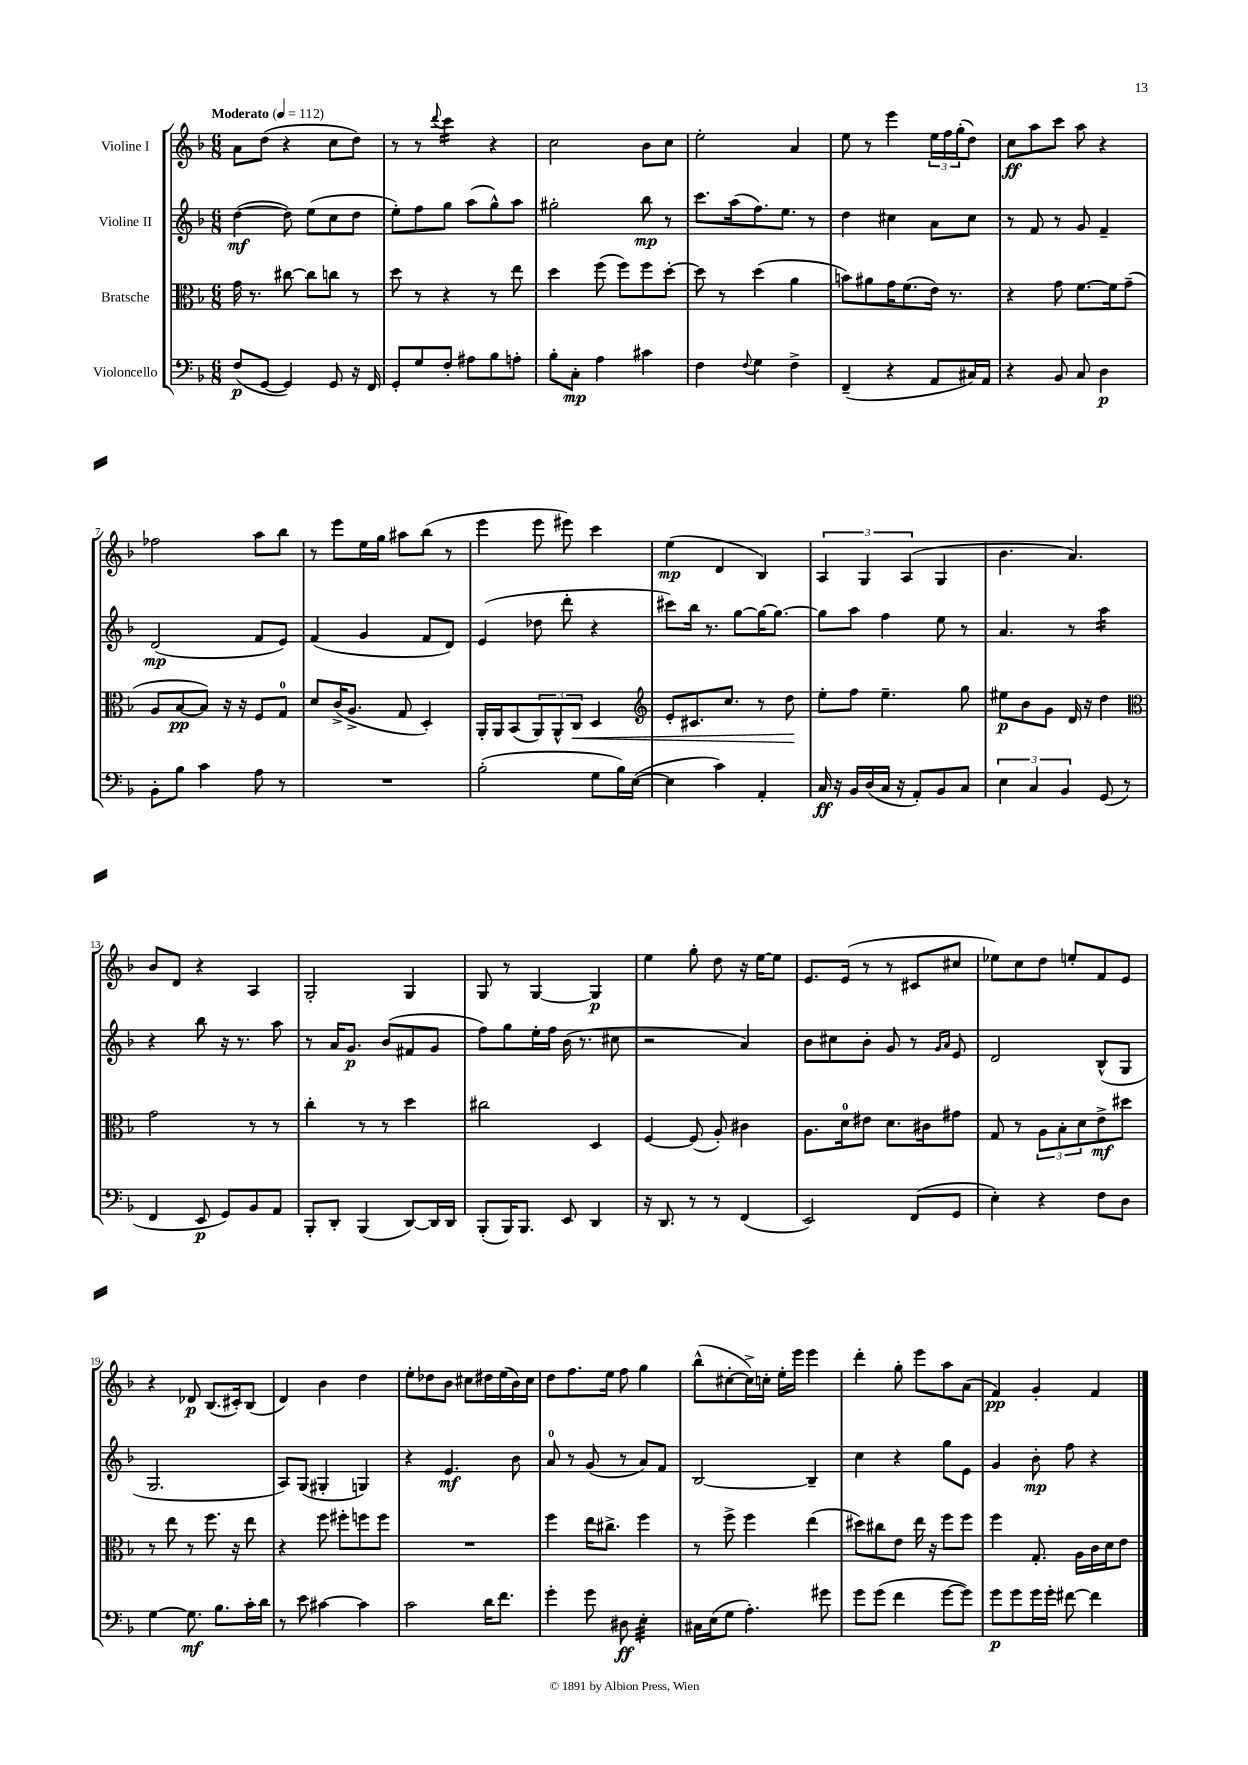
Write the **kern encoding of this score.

**kern	**kern	**kern	**kern
*staff4	*staff3	*staff2	*staff1
*clefF4	*clefC3	*clefG2	*clefG2
*k[b-]	*k[b-]	*k[b-]	*k[b-]
*M6/8	*M6/8	*M6/8	*M6/8
*MM112	*MM112	*MM112	*MM112
(8F	16g	([4dd	8a
.	8.r	.	.
[8GG	.	.	(8dd
4GG])	[8cc#	8dd])	4r
.	8cc#]	(8ee	.
8GG	8cc	8cc	8cc
16r	8r	8dd	8dd)
16FF	.	.	.
=	=	=	=
8GG'	8dd	8ee')	8r
8G	8r	8ff	8r
.	.	.	8qqddd
8F'	4r	8gg	4ccc
8A#	.	(8aa	.
8B-	8r	8gg^^)	4r
8A'	8ee	8aa	.
=	=	=	=
8B-'	4dd	2gg#'	2cc
8C'	.	.	.
4A	(8ff	.	.
.	8ff)	.	.
4c#	8ff	8bb-	8b-
.	[8dd'	8r	8cc
=	=	=	=
4F	8dd]	8.ccc	2ee'
.	8r	.	.
.	.	(16aa	.
8qqF	.	.	.
4G	(4dd	8.ff)	.
.	.	8.ee	.
4F^	4a	.	4a
.	.	8r	.
=	=	=	=
(4FF~	8b)	4dd	8ee
.	8a#	.	8r
4r	16g	4cc#	4eee
.	(8.f	.	.
8AA	16e)	8a	24ee
.	.	.	24ff
.	8.r	.	.
.	.	.	(24gg'
16C#)	.	8cc#	8dd)
16AA	.	.	.
=	=	=	=
4r	4r	8r	8cc
.	.	8f	8aa
8BB-	8g	8r	8ccc
8C	[8.f	8g	8aa
4D	.	4f~	4r
.	16f]	.	.
.	(8g~	.	.
=	=	=	=
8BB-'	8A	(2d	2ff-
8B-	[8B-	.	.
4c	8B-])	.	.
.	16r	.	.
.	16r	.	.
8A	8F	8f	8aa
8r	8G	8e)	8bb-
=	=	=	=
2.r	8d	(4f	8r
.	(16c^	.	8eee
.	8.A^	.	.
.	.	4g	16ee
.	.	.	16gg
.	8G	.	8aa#
.	4D')	8f	(8bb-
.	.	8d)	8r
=	=	=	=
(2B-'	16AA'	(4e	4eee
.	16AA	.	.
.	(8BB-	.	.
.	12AA)	8dd-	8eee
.	12AA^^	.	.
.	.	8ddd'	8eee#)
.	12C	.	.
8G	4D	4r	4ccc
16B-)	.	.	.
([16E	.	.	.
=	=	=	=
*	*clefG2	*	*
4E]	8e'	8ccc#)	(4ee
.	8.c#	16bb-	.
.	.	8.r	.
4c)	.	.	4d
.	8.cc	.	.
.	.	[8gg	.
4AA'	8r	16gg_	4B-)
.	.	8.gg_	.
.	8dd	.	.
=	=	=	=
16C	8ee'	8gg]	6A
16r	.	.	.
16BB-	8ff	8aa	.
.	.	.	6G
(16D	.	.	.
16C	4.ee~	4ff	.
16r	.	.	.
.	.	.	(6A
8AA')	.	.	.
8BB-	.	8ee	4G
8C	8gg	8r	.
=	=	=	=
6E	8ee#	4.a	4.b-
.	8b-	.	.
6C	.	.	.
.	8g	.	.
6BB-	.	.	.
.	16d	8r	4.a)
.	16r	.	.
(8GG	4dd	4aa	.
8r	.	.	.
=	=	=	=
*	*clefC3	*	*
4FF	2g	4r	8b-
.	.	.	8d
8EE	.	8bb-	4r
8GG)	.	16r	.
.	.	8.r	.
8BB-	8r	.	4A
8AA	8r	8aa	.
=	=	=	=
8BBB-'	4cc'	8r	2G'
8DD'	.	16a	.
.	.	8.g	.
(4BBB-	8r	.	.
.	8r	(8b-	.
[8DD)	4dd	8f#	4G
16DD]	.	8g	.
16DD	.	.	.
=	=	=	=
(8BBB-'	2cc#	8ff)	8G
16BBB-)	.	8gg	8r
8.BBB-	.	.	.
.	.	16ee'	[4G
.	.	16ff	.
8EE	.	(16b-	.
.	.	8.r	.
4DD	4D	.	4G]
.	.	8cc#	.
=	=	=	=
16r	[4F	2r	4ee
8.DD	.	.	.
8r	(8F]	.	8gg'
8r	8A')	.	8dd
(4FF	4c#	4a)	16r
.	.	.	[16ee
.	.	.	8ee]
=	=	=	=
2EE)	8.A	8b-	8.e
.	.	8cc#	.
.	16d	.	(16e
.	8e#	8b-'	8r
.	8.d	8g	8r
(8FF	.	8r	8c#
.	16c#	.	.
.	.	16qqg	.
.	.	16qqa	.
8GG	8g#	8e	8cc#
=	=	=	=
4E')	8G	2d	8ee-)
.	8r	.	8cc
4r	12A	.	8dd
.	12B-'	.	.
.	.	.	8ee'
.	12d	.	.
8F	8e^	(8B-^^	8f
8D	8dd#	8G	8e
=	=	=	=
[4G	8r	2.G	4r
.	8ee	.	.
8.G]	8r	.	8d-
.	8.ff	.	(8.B-
8.B-	.	.	.
.	16r	.	16c#')
16c'	8ee	.	(8B-
16d	.	.	.
=	=	=	=
8r	4r	8A)	4d)
8e	.	(8G	.
[4c#	8ff	4G#'	4b-
.	8ff#'	.	.
4c#]	8ff	4G)	4dd
.	8ff	.	.
=	=	=	=
2c	2.r	4r	8ee'
.	.	.	8dd-
.	.	4.e	8b-
.	.	.	8cc#
16d	.	.	16dd#
8.f	.	.	(16ee
.	.	8b-	16b-)
.	.	.	16cc#
=	=	=	=
4g'	4ff	8a	8dd
.	.	8r	8.ff
8g	16ee	(8g	.
.	8.cc#^	.	16ee
8D#	.	8r	8ff
4E'	4ff	8a)	4gg
.	.	8f	.
=	=	=	=
16C#	8r	[2B-	(8bb-^^
(16E	.	.	.
8G	8ff^	.	[8cc#'
4.A')	4ff	.	16cc#^])
.	.	.	16cc'
.	.	.	16ee'
.	.	.	16eee
.	(4ee	4B-~]	4eee
8g#	.	.	.
=	=	=	=
8g	8dd#)	4cc	4ddd'
(8g	8cc#	.	.
4f	8e	4r	8gg'
.	16ee	.	8eee
.	16r	.	.
[8g	8ff	8gg	8aa
8g])	8ff	8e	(8a
=	=	=	=
8g	4ff	4g	4f)
8g	.	.	.
16g	8.G'	8b-'	4g'
16g'	.	.	.
[8f#	.	8ff	.
.	16A	.	.
4f#]	16c	4r	4f
.	16d	.	.
.	8e	.	.
==	==	==	==
*-	*-	*-	*-
